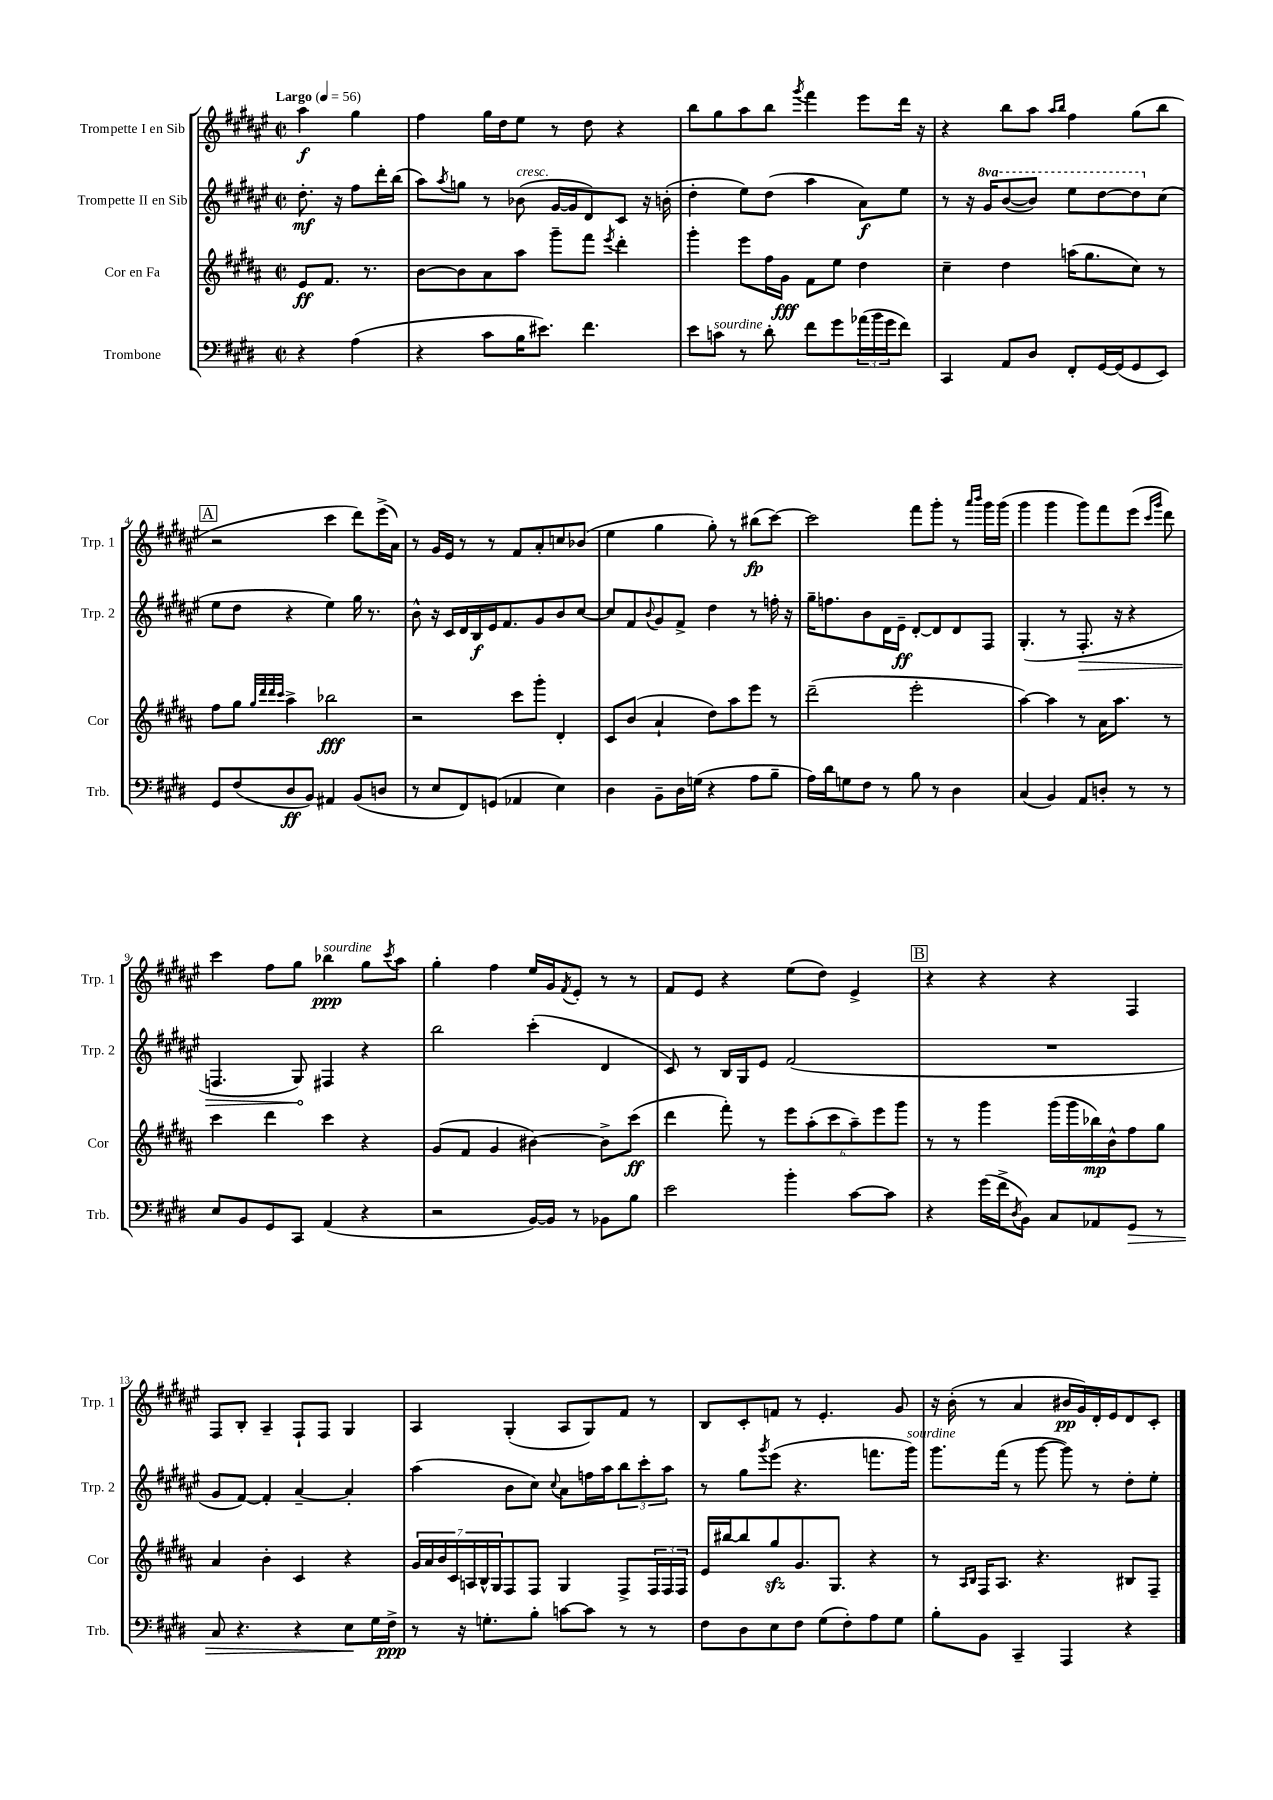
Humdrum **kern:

**kern	**kern	**kern	**kern
*staff4	*staff3	*staff2	*staff1
*clefF4	*clefG2	*clefG2	*clefG2
*k[f#c#g#d#]	*k[f#c#g#d#a#]	*k[f#c#g#d#a#e#]	*k[f#c#g#d#a#e#]
*M2/2	*M2/2	*M2/2	*M2/2
*met(c|)	*met(c|)	*met(c|)	*met(c|)
*MM56	*MM56	*MM56	*MM56
4r	8e	8.dd#'	4aa#
.	8.f#	.	.
.	.	16r	.
(4A	.	8ff#	4gg#
.	8.r	.	.
.	.	16ddd#'	.
.	.	(16bb	.
=	=	=	=
4r	[8b	8aa#)	4ff#
.	.	8qaa#	.
.	8b]	8gg	.
8c#	8a#	8r	16gg#
.	.	.	16dd#
16B	8aa#	(8b-	8ee#
8.e#)	.	.	.
.	8ggg#~	[16g#	8r
.	.	16g#]	.
4.f#	8fff#	8d#)	8dd#
.	8qeee	.	.
.	4ddd#'	8c#	4r
.	.	16r	.
.	.	(16b'	.
=	=	=	=
8e	4ggg#'	4dd#'	8bb
8c	.	.	8gg#
8r	8eee	8ee#)	8aa#
8d#'	16ff#	(8dd#	8bb
.	16g#	.	.
.	.	.	8qggg#
8f#	8f#	4aa#	4fff#
8g#	8ee	.	.
(24a-	4dd#	8a#)	8eee#
24b	.	.	.
24g#	.	.	.
8f#)	.	8ee#	16ddd#
.	.	.	16r
=	=	=	=
4CC#	4cc#~	8r	4r
.	.	16r	.
.	.	16gg#	.
8AA	4dd#	([8bb	8bb
8D#	.	8bb])	8aa#
.	.	.	16qqaa#
.	.	.	16qqbb
8FF#'	(16aa	8eee#	4ff#
.	8.gg#	.	.
[16GG#	.	[8ddd#	.
(16GG#]	.	.	.
8GG#	8cc#)	8ddd#]	(8gg#
8EE)	8r	(8cc#	8bb
=	=	=	=
8GG#	8ff#	8ee#	2r
(8F#	8gg#	8dd#	.
.	32qqgg#	.	.
.	32qqddd#	.	.
.	32qqddd#	.	.
.	32qqccc#	.	.
8D#	4aa#^	4r	.
8BB)	.	.	.
4AA#	2bb-	4ee#)	4ccc#
(8BB	.	16gg#	8ddd#)
.	.	8.r	.
8D	.	.	(16eee#^
.	.	.	16a#)
=	=	=	=
8r	2r	8b^^	8r
8E	.	16r	16g#
.	.	16c#	16e#
8FF#)	.	16d#	8r
.	.	16B	.
(8GG	.	16e#	8r
.	.	8.f#	.
4AA-	8ccc#	.	8f#
.	8ggg#'	8g#	8a#'
4E)	4d#'	8b	8cc
.	.	[8cc#	(8b-
=	=	=	=
4D#	8c#	8cc#]	4ee#
.	(8b	8f#	.
.	.	8qqb	.
8BB~	4a#`	8g#	4gg#
16D#	.	8f#^	.
(16G	.	.	.
4r	8dd#)	4dd#	8gg#')
.	8aa#	.	8r
8A	8eee	8r	(8bb#
8B~	8r	16ff'	[8ccc#)
.	.	16r	.
=	=	=	=
16A)	(2ddd#~	16gg#~	2ccc#]
16d#	.	8.ff	.
8G	.	.	.
8F#	.	8b	.
8r	.	16d#	.
.	.	16e#~	.
8B	2eee'	[8d#'	8fff#
8r	.	8d#]	8ggg#'
4D#	.	8d#	8r
.	.	.	16qqaaa#
.	.	.	16qqbbb
.	.	8F#	16ggg#
.	.	.	(16ggg#
=	=	=	=
(4C#	[4aa#)	(4.G#'	4ggg#
4BB)	4aa#]	.	4ggg#
.	.	8r	.
8AA	8r	8.F#'	8ggg#)
8D'	16a#	.	8fff#
.	8.aa#	16r	.
8r	.	4r	(8eee#
.	.	.	16qqccc#
.	.	.	16qqggg#
8r	8r	.	8ddd#)
=	=	=	=
8E	4ccc#	4.F	4ccc#
8BB	.	.	.
8GG#	4ddd#	.	8ff#
8CC#	.	8G#)	8gg#
(4AA	4ccc#	4F#	4bb-
4r	4r	4r	8gg#
.	.	.	8qccc#
.	.	.	8aa#
=	=	=	=
2r	(8g#	2bb	4gg#'
.	8f#	.	.
.	4g#	.	4ff#
[16BB)	[4b#)	(4ccc#'	16ee#
16BB]	.	.	16g#
.	.	.	8qf#
8r	.	.	8e#'
8BB-	8b#^]	4d#	8r
8B	(8ccc#	.	8r
=	=	=	=
2e	4ddd#	8c#)	8f#
.	.	8r	8e#
.	8fff#')	16B	4r
.	.	16G#	.
.	8r	8e#	.
4b'	12eee	(2f#	(8ee#
.	(12aa#'	.	.
.	.	.	8dd#)
.	12ccc#	.	.
[8c#	12aa#~)	.	4e#^
.	12eee	.	.
8c#]	.	.	.
.	12ggg#	.	.
=	=	=	=
4r	8r	1r	4r
.	8r	.	.
(16g#	4ggg#	.	4r
16f#^	.	.	.
8qD#	.	.	.
8BB)	.	.	.
8C#	(16ggg#	.	4r
.	16ggg#	.	.
8AA-	16bb-)	.	.
.	16b^^	.	.
8GG#	8ff#	.	4F#
8r	8gg#	.	.
=	=	=	=
8C#	4a#	8g#	8F#
4.r	.	[8f#)	8B'
.	4b'	4f#']	4A#~
4r	4c#	[4a#~	8F#`
.	.	.	8F#
8E	4r	4a#']	4G#
16G#	.	.	.
16F#^	.	.	.
=	=	=	=
8r	28g#	(4aa#	4A#
.	28a#	.	.
.	28b	.	.
.	28c#	.	.
16r	.	.	.
.	28A	.	.
.	28B^^	.	.
8.G'	.	.	.
.	28G#	.	.
.	8F#	8b	(4G#'
8B'	8F#	8cc#)	.
.	.	8qqcc#	.
[8c	4G#	8a#	8A#
8c]	.	16ff	8G#)
.	.	16aa#	.
8r	8F#^	12bb	8f#
.	.	12ccc#'	.
8r	24F#	.	8r
.	24F#	12aa#	.
.	24F#	.	.
=	=	=	=
8F#	16e	8r	8B
.	[16bb#	.	.
8D#	8bb#]	8gg#	8c#'
.	.	8qggg#	.
8E	8gg#	(8eee#	8f
8F#	8.g#	4.r	8r
(8G#	.	.	4.e#'
.	8.G#	.	.
8F#')	.	.	.
8A	4r	8.fff	.
8G#	.	.	8g#
.	.	16ggg#)	.
=	=	=	=
8B'	8r	8.ggg#	16r
.	.	.	(16b'
.	16qqA#	.	.
.	16qqB	.	.
8BB	16F#	.	8r
.	8.A#	(16fff#	.
4CC#~	.	8r	4a#
.	4.r	[8ggg#	.
4AAA	.	8ggg#])	16b#
.	.	.	16g#)
.	.	8r	16d#'
.	.	.	16e#
4r	8B#	8dd#'	8d#
.	8F#~	8ee#'	8c#'
==	==	==	==
*-	*-	*-	*-
